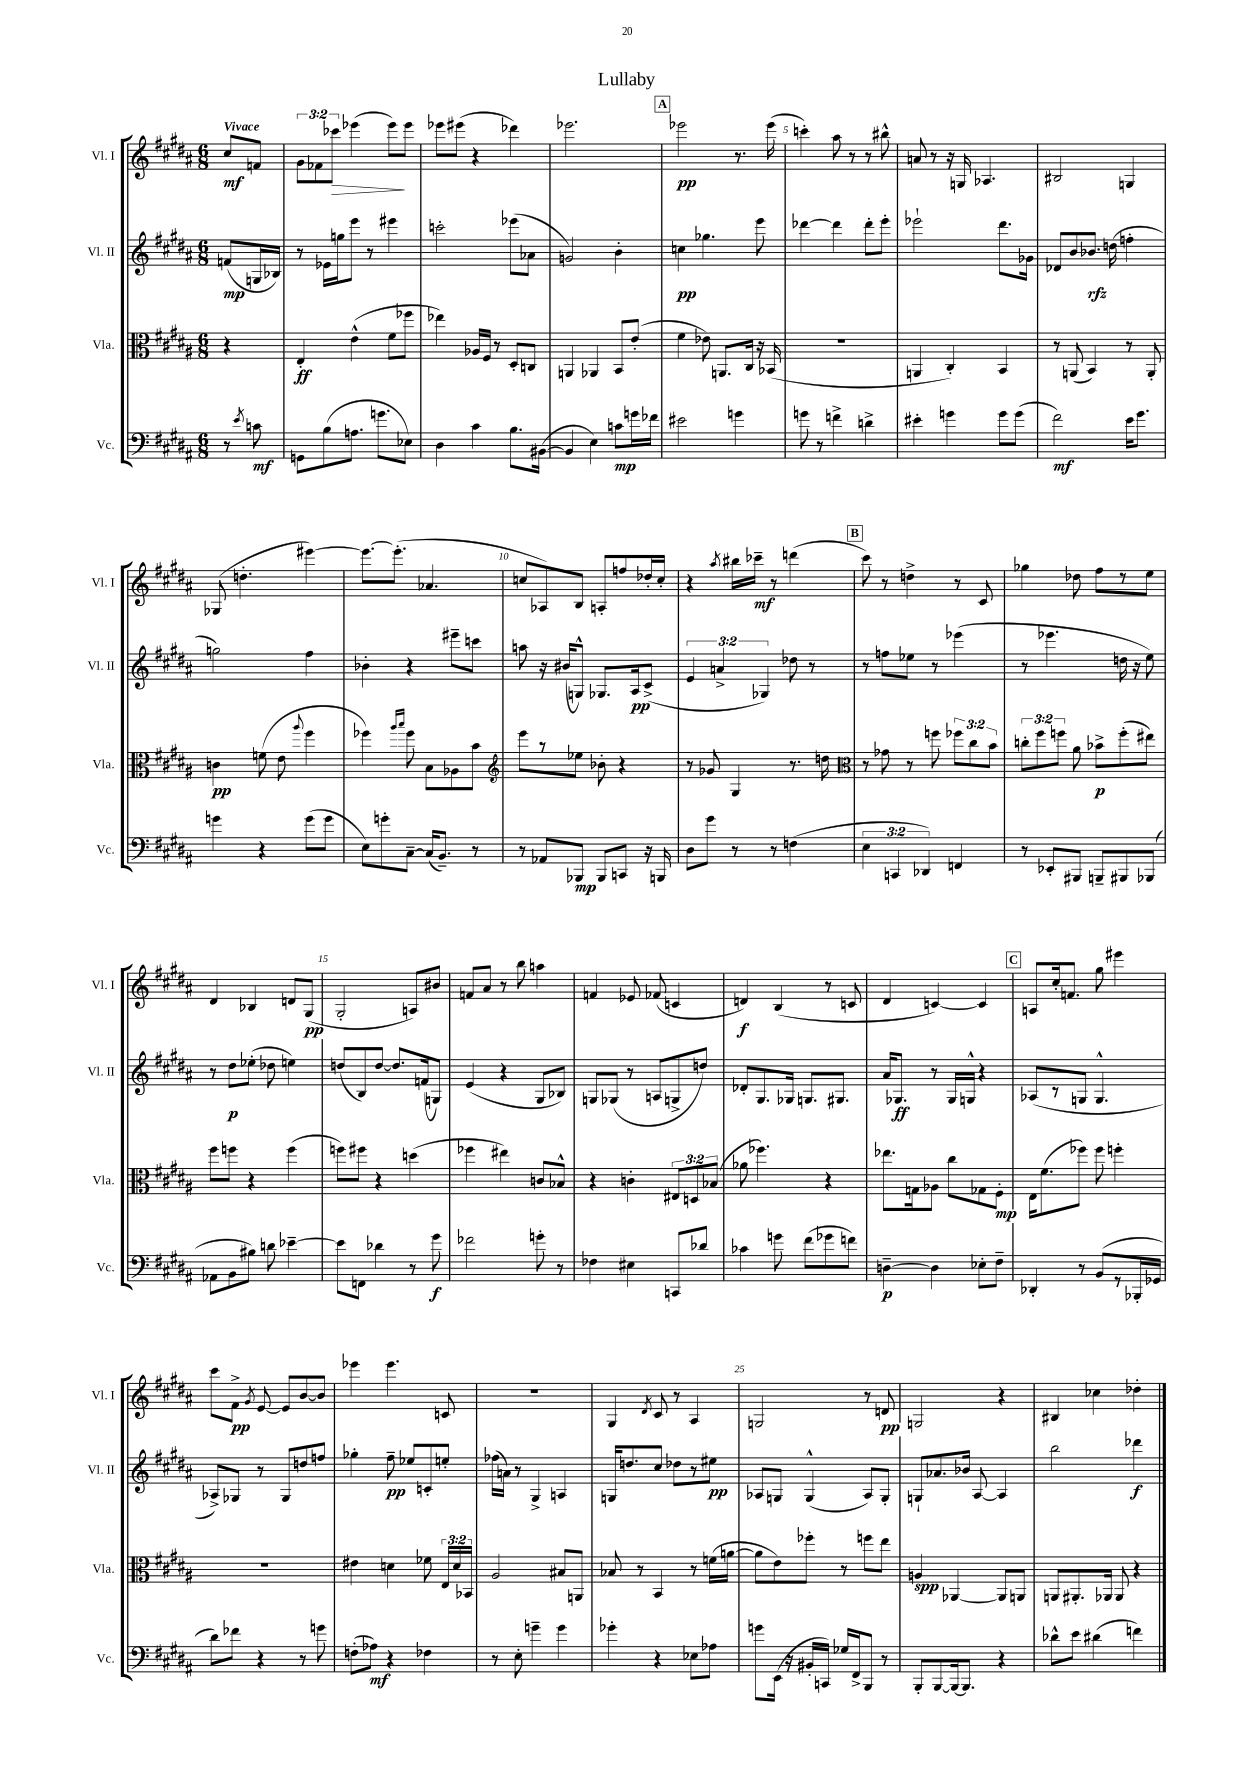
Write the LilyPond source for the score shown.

\header { title = "Lullaby" }
<<
\new StaffGroup <<
\new Staff = "s0" \with { instrumentName = "Vl. I" shortInstrumentName = "Vl. I" } {
    \clef treble \key b \major \numericTimeSignature \time 6/8 \override Staff.TupletNumber.text = #tuplet-number::calc-fraction-text \partial 4 \tempo "Vivace"
    \autoBeamOff cis''8[\mf f'8] |
    \tuplet 3/2 { gis'8[ fes'8 ces'''8]\> } ees'''4( ees'''8[\!) ees'''8] |
    ees'''8[ eis'''8]( r4 des'''4) |
    ees'''2. |
    \mark \markup { \box "A" } ees'''2\pp r8. ees'''16( |
    c'''4-.) ais''8 r8 r8 bis''8-^ |
    a'8 r8 r16 g16 aes4. |
    bis2 g4 |
    ges8( d''4.-. eis'''4~) |
    eis'''8.[~ eis'''8.]-.( aes'4. |
    c''8[ aes8) b8] a8[-. f''8 des''16-. c''16]-. |
    r4 \acciaccatura { ais''8 } bis''16[ ces'''16]--\mf r8 d'''4( |
    \mark \markup { \box "B" } cis'''8) r8 d''4-> r8 cis'8 |
    ges''4 des''8 fis''8[ r8 e''8] |
    dis'4 bes4 d'8[ gis8]\pp( |
    gis2-. a8[) bis'8] |
    f'8[ ais'8] r8 b''8 a''4 |
    f'4 ees'8 fes'8( c'4 |
    d'4\f) b4( r8 c'8 |
    dis'4 c'4~) c'4 |
    \mark \markup { \box "C" } a8[ cis''16-. f'8.] gis''8 eis'''4 |
    cis'''8[ fis'8]->\pp \acciaccatura { gis'8 } e'8~ e'8[ b'8~ b'8] |
    ees'''4 ees'''4. c'8 |
    R2. |
    gis4 \acciaccatura { dis'8 } cis'8 r8 ais4 |
    g2 r8 d'8\pp |
    g2 r4 |
    bis4 ces''4 des''4-. \bar "|." |
}
\new Staff = "s1" \with { instrumentName = "Vl. II" shortInstrumentName = "Vl. II" } {
    \clef treble \key b \major \numericTimeSignature \time 6/8 \override Staff.TupletNumber.text = #tuplet-number::calc-fraction-text \partial 4
    \autoBeamOff f'8[\mp( g16 bes16]) |
    r8 ees'16[ g''16 e'''8] r8 eis'''4 |
    c'''2-. ees'''8[( aes'8] |
    g'2) b'4-. |
    \mark \markup { \box "A" } c''4\pp ges''4. e'''8 |
    des'''4~ des'''4 des'''8[-. e'''8]-. |
    ees'''2-! dis'''8.[ ges'16] |
    des'8[ b'8 bes'8.]\rfz d''16( f''4-. |
    g''2) fis''4 |
    bes'4-. r4 eis'''8[-- c'''8] |
    a''8 r16 bis'16[( g8]-^) ges8.[ ais16\pp cis'8]->( |
    \tuplet 3/2 { e'4 a'4-> ges4) } des''8 r8 |
    \mark \markup { \box "B" } r8 f''8[ ees''8] r8 ees'''4( |
    r8 ees'''4. d''16 r16 e''8) |
    r8 dis''8[\p ees''8]-.( des''8 e''4) |
    d''8[( b8) d''8]~ d''8.[ f'16( g8]) |
    e'4( r4 gis8[ bes8]) |
    g8[ ges8]( r8 a8[ g8-> d''8]) |
    des'8[-. gis8. ges16] g8.[ gis8.] |
    ais'16[ ges8.]\ff r8 ges16[ g16]-^ r4 |
    \mark \markup { \box "C" } aes8[( r8 g8] g4.-^ |
    aes8[->) ges8] r8 ges8[ d''8 f''8] |
    ges''4-. fis''8--\pp ees''8[ c'8-. e''8]-. |
    fes''16[( a'16]) r8 gis4-> a4 |
    g16[ d''8. cis''8] des''8[ r8 eis''8]\pp |
    aes8[ g8] g4-^( aes8[) g8]-. |
    g8[-! aes'8. bes'16] ais8~ ais4 |
    b''2 des'''4\f \bar "|." |
}
\new Staff = "s2" \with { instrumentName = "Vla." shortInstrumentName = "Vla." } {
    \clef alto \key b \major \numericTimeSignature \time 6/8 \override Staff.TupletNumber.text = #tuplet-number::calc-fraction-text \partial 4
    \autoBeamOff r4 |
    e4-.\ff e'4-^( fis'8[ fes''8] |
    ees''4) aes16[ fis16] r8 dis8[-. c8] |
    a,4 aes,4 b,8[ e'8]-.( |
    \mark \markup { \box "A" } fis'4 ees'8) a,8.[ cis16] r16 bes,16( |
    R2. |
    a,4 cis4-.) b,4 |
    r8 a,8( b,4) r8 a,8-. |
    c'4\pp f'8( e'8 \appoggiatura { ais''8 } fis''4 |
    fes''4) \grace { ais''16[ b''16] } fes''8 b8[ aes8 b'8] |
    \clef treble e'''8[ r8 ees''8] bes'8-. r4 |
    r8 ges'8 gis4 r8. d''16 |
    \mark \markup { \box "B" } \clef alto r8 ges'8 r8 f''8 \tuplet 3/2 { fes''8[ cis''8 b'8] } |
    \tuplet 3/2 { c''8[-. fis''8 f''8] } ais'8 bes'8[->\p f''8-.( eis''8]) |
    fis''8[ f''8] r4 f''4( |
    f''8[) fis''8] r4 d''4( |
    fes''4 eis''4) c'8[ bes8]-^ |
    r4 c'4-. \tuplet 3/2 { eis8[ d8 bes8]( } |
    aes'8 fes''4.) r4 |
    ees''8.[ g16 aes8] cis''8[ ges8 fis8]-.\mp |
    \mark \markup { \box "C" } e16[ fis'8.( fes''8]) fes''8 f''4-. |
    R2. |
    eis'4 d'4 fes'8 \tuplet 3/2 { e16[ d'16 bes,16] } |
    ais2 bis8[ a,8] |
    bes8 r8 b,4 r8 f'16[( a'16]~ |
    a'8[ e'8) fes''8]-. r8 f''8[ e''8] |
    a4\spp aes,4~ aes,8[ a,8] |
    a,8[ ais,8.-. aes,16] aes,8 r4 \bar "|." |
}
\new Staff = "s3" \with { instrumentName = "Vc." shortInstrumentName = "Vc." } {
    \clef bass \key b \major \numericTimeSignature \time 6/8 \override Staff.TupletNumber.text = #tuplet-number::calc-fraction-text \partial 4
    \autoBeamOff r8 \acciaccatura { e'8 } c'8\mf |
    g,8[ b8( a8.] g'8.[ ees8]) |
    dis4 cis'4 b8.[ bis,16]~( |
    bis,4 e4) c'8[\mp g'16 fes'16] |
    \mark \markup { \box "A" } eis'2 g'4 |
    g'8 r8 f'4-> d'4-> |
    eis'4-. g'4 g'8[ g'8]( |
    fis'2\mf) e'16[ gis'8.] |
    g'4 r4 g'8[( g'8] |
    e8[) g'8-. cis8]~-- cis16[( b,8.]--) r8 |
    r8 aes,8[ bes,,8]\mp bes,,8[ c,8] r16 b,,16 |
    dis8[ gis'8] r8 r8 f4( |
    \mark \markup { \box "B" } \tuplet 3/2 { e4 c,4 des,4) } f,4 |
    r8 ees,8[-. bis,,8] b,,8[-- bis,,8 bes,,8]( |
    aes,8[ b,8 bis8]) d'8 ees'4~-- |
    ees'8[ f,8] des'4 r8 gis'8\f |
    fes'2 g'8-. r8 |
    fes4 eis4 c,8[ des'8] |
    ces'4 g'8 fis'8[( ges'8 f'8]) |
    d4~--\p d4 ees8[-. fis8]-- |
    \mark \markup { \box "C" } des,4-. r8 b,8[( r8 bes,,16-. ges,16] |
    dis'8[) fes'8] r4 r8 g'8 |
    f8[-.( aes8]\mf) r4 fes4 |
    r8 e8-. g'4-- g'4 |
    ges'4-. r4 ees8[ aes8] |
    g'8[ e,16]( r16 bis,16[-. c,16]) ges16[ fis,16-> b,,8] r8 |
    b,,8[-. b,,8~ b,,16~ b,,8.] r4 |
    des'8[-^ e'8] dis'4( f'4) \bar "|." |
}
>>
>>
\layout { \context { \Score \override BarNumber.break-visibility = ##(#f #t #t) barNumberVisibility = #(every-nth-bar-number-visible 5) } }
